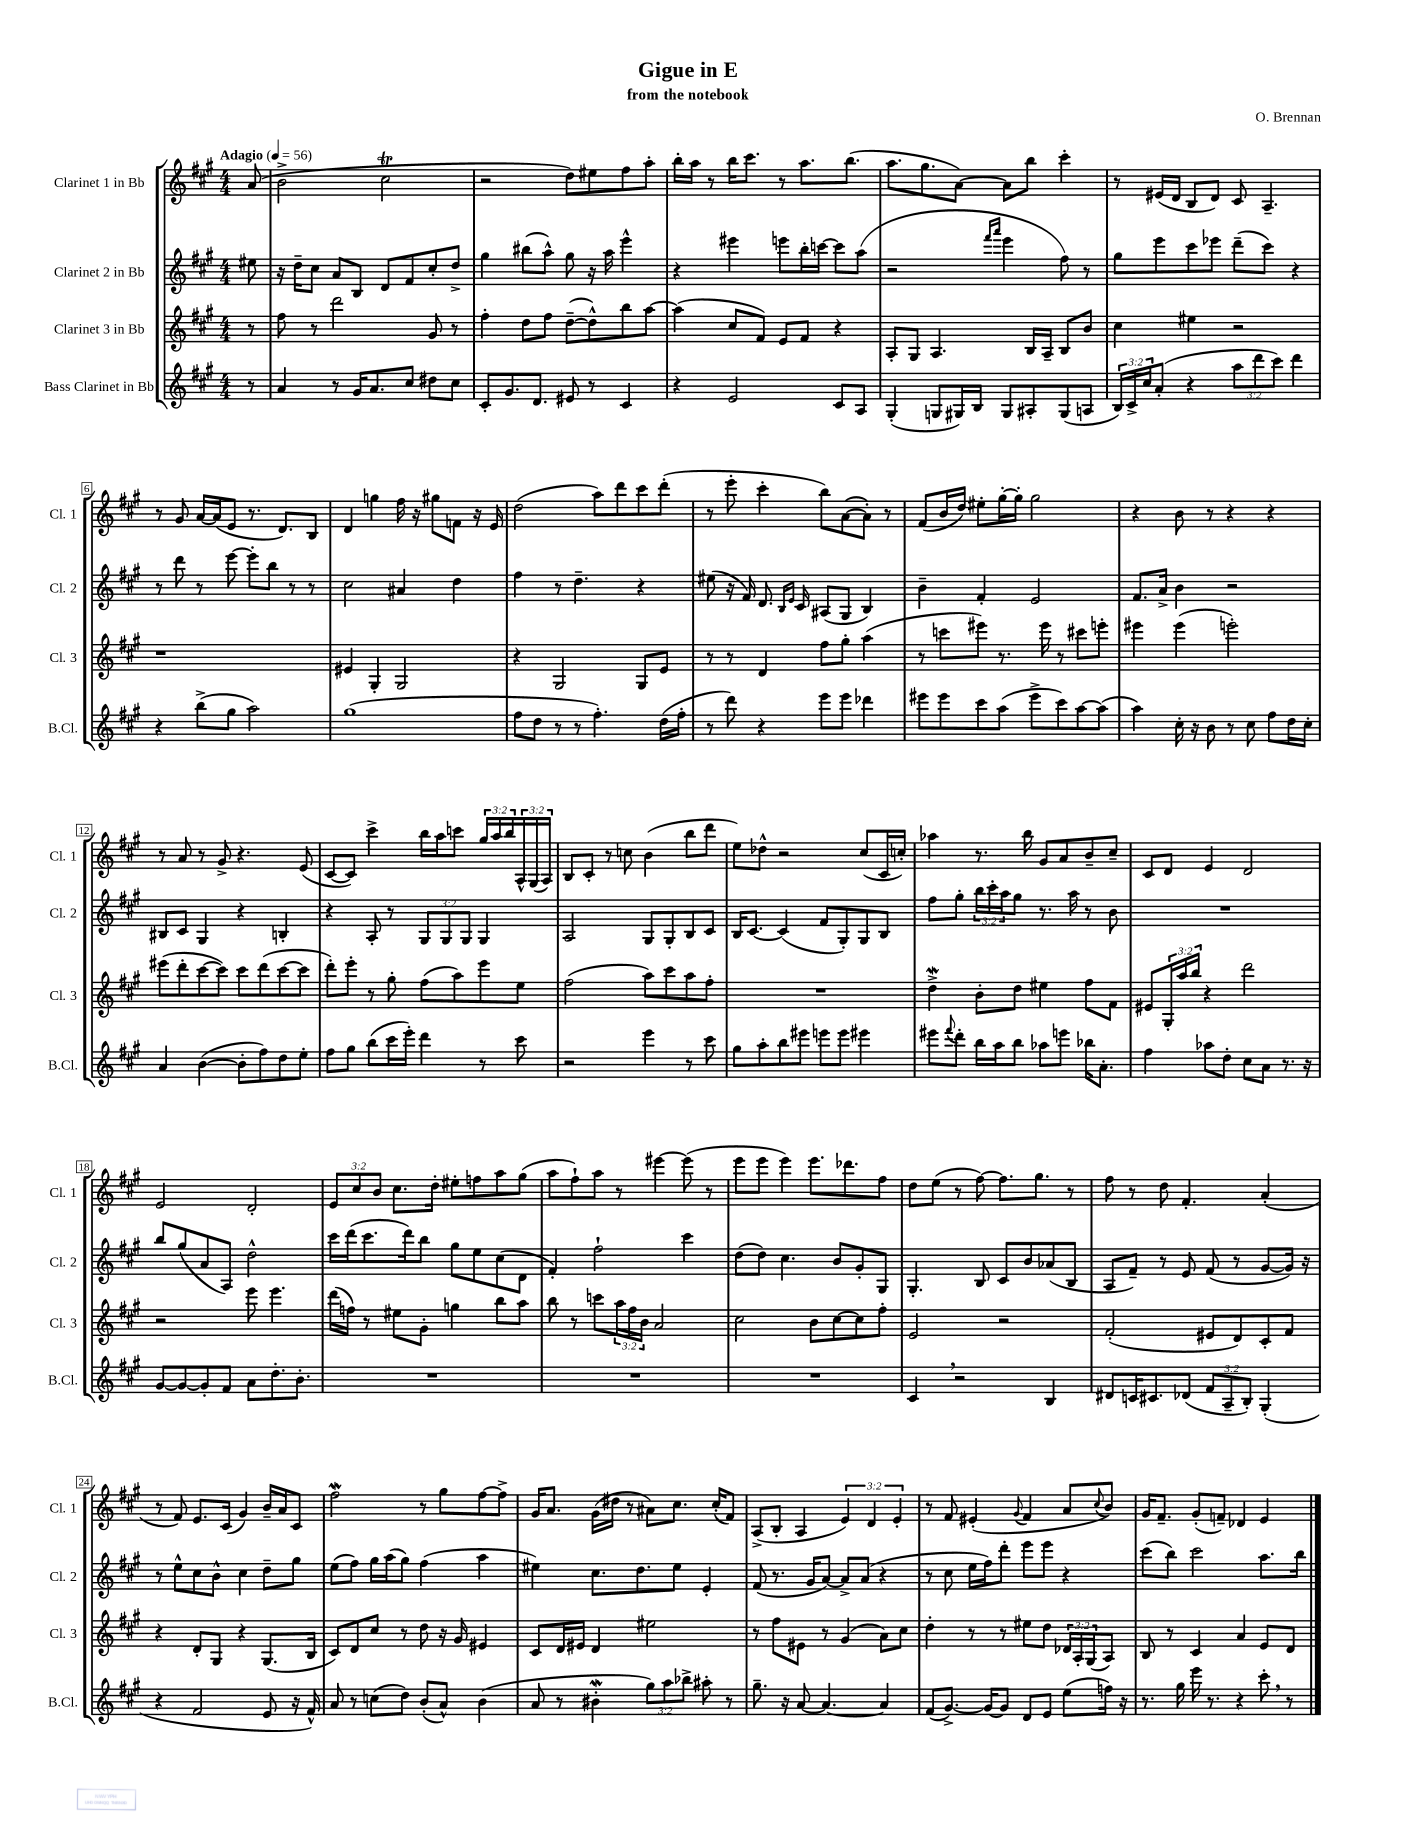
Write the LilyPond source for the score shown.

\header { title = "Gigue in E" composer = "O. Brennan" subtitle = "from the notebook" }
<<
\new StaffGroup <<
\new Staff = "s0" \with { instrumentName = "Clarinet 1 in Bb" shortInstrumentName = "Cl. 1" } {
    \clef treble \key a \major \numericTimeSignature \time 4/4 \override Staff.TupletNumber.text = #tuplet-number::calc-fraction-text \partial 8 \tempo "Adagio" 4 = 56
    a'8( |
    b'2-> cis''2\trill |
    r2 d''8) eis''8 fis''8 a''8-. |
    b''16-. a''16 r8 b''16 cis'''8. r8 a''8. b''8.( |
    a''8. gis''8. a'8~) a'8 b''8 cis'''4-. |
    r8 eis'16( d'16 b8 d'8) cis'8 a4.-- |
    r8 gis'8 a'16~ a'16( e'8 r8. d'8.) b8 |
    d'4 g''4 fis''16 r16 gis''8 f'8 r16 e'16 |
    d''2( a''8) d'''8 cis'''8 d'''8-.( |
    r8 e'''8-. cis'''4-. b''8) a'8~( a'8-.) r8 |
    fis'8( b'16 d''16) eis''8-. gis''16~-. gis''16-. gis''2 |
    r4 b'8 r8 r4 r4 |
    r8 a'8 r8 gis'8-> r4. e'8( |
    cis'8~ cis'8) cis'''4-> b''16 a''16 c'''8 \tuplet 3/2 { gis''16 a''16 b''16 } \tuplet 3/2 { a16-^ gis16( a16) } |
    b8 cis'8-. r8 c''8 b'4( b''8 d'''8 |
    e''8) des''8-^ r2 cis''8( cis'16 c''16-.) |
    aes''4 r8. b''16 gis'8 a'8 b'8-- cis''8-- |
    cis'8 d'8 e'4 d'2 |
    e'2 d'2-. |
    \tuplet 3/2 { e'8 cis''8 b'8 } cis''8. d''16-. eis''8-. f''8 a''8 gis''8( |
    a''8 fis''8-!) a''8 r8 eis'''4~ eis'''8( r8 |
    e'''8 e'''8 e'''4) e'''8. des'''8. fis''8 |
    d''8 e''8( r8 fis''8~) fis''8. gis''8. r8 |
    fis''8 r8 d''8 fis'4.-. a'4-.( |
    r8 fis'8) e'8. cis'16( gis'4) b'16-- a'16 cis'8 |
    fis''2\mordent r8 gis''8 fis''8~ fis''8-> |
    gis'16 a'8. gis'16( dis''16 r8 ais'8) cis''8. cis''16-.( fis'8) |
    a8->( b8-. a4 \tuplet 3/2 { e'4) d'4 e'4-. } |
    r8 fis'8 eis'4-.( \appoggiatura { gis'8 } fis'4 a'8 \appoggiatura { cis''8 } b'8) |
    gis'16 fis'8.-- gis'8-.( f'8--) des'4 e'4 \bar "|." |
}
\new Staff = "s1" \with { instrumentName = "Clarinet 2 in Bb" shortInstrumentName = "Cl. 2" } {
    \clef treble \key a \major \numericTimeSignature \time 4/4 \override Staff.TupletNumber.text = #tuplet-number::calc-fraction-text \partial 8
    eis''8 |
    r16 d''16-- cis''8 a'8 b8 d'8 fis'8 cis''8-. d''8-> |
    gis''4 bis''8( a''8-^) gis''8 r16 a''16 e'''4-^ |
    r4 eis'''4 e'''8 b''16-. c'''16~ c'''8 a''8( |
    r2 \grace { fis'''16 a'''16 } e'''4 fis''8) r8 |
    gis''8 e'''8 cis'''8 ees'''8 d'''8--( cis'''8) r4 |
    r8 d'''8 r8 e'''8~ e'''8-. b''8 r8 r8 |
    cis''2 ais'4 d''4 |
    fis''4 r8 d''4.-- r4 |
    eis''8( r16 fis'16) d'8. \grace { b16 e'16 } cis'16 ais8( gis8 b4) |
    b'4-- fis'4-. e'2 |
    fis'8. a'16-> b'4 r2 |
    bis8 cis'8 gis4 r4 b4-. |
    r4 a8-. r8 \tuplet 3/2 { gis8 gis8 gis8 } gis4 |
    a2 gis8 gis8-. b8 cis'8 |
    b16 cis'8.~ cis'4( fis'8 gis8-.) gis8 b8 |
    fis''8 gis''8-. \tuplet 3/2 { b''16 cis'''16-. a''16 } gis''8 r8. a''16 r8 b'8 |
    R1 |
    b''8 gis''8( a'8 a8) d''2-^ |
    cis'''16 d'''16( cis'''8. d'''16) b''8 gis''8 e''8 cis''8( d'8 |
    fis'4-.) fis''2-! cis'''4 |
    d''8( d''8) cis''4. b'8 gis'8-. gis8 |
    gis4.-. b8 cis'8 b'8 aes'8( b8 |
    a8 fis'8--) r8 e'8 fis'8( r8 gis'8~ gis'16) r16 |
    r8 e''8-^ cis''8 b'8-^ cis''4 d''8-- gis''8 |
    e''8( fis''8) gis''16 a''16( gis''8) fis''4( a''4 |
    eis''4) cis''8. d''8. eis''8 e'4-. |
    fis'8( r8. gis'16 a'8~) a'8-> a'8( r4 |
    r8 cis''8 e''16 fis''16) d'''8-. e'''8 e'''8 r4 |
    cis'''8( b''8) cis'''2 a''8. b''16 \bar "|." |
}
\new Staff = "s2" \with { instrumentName = "Clarinet 3 in Bb" shortInstrumentName = "Cl. 3" } {
    \clef treble \key a \major \numericTimeSignature \time 4/4 \override Staff.TupletNumber.text = #tuplet-number::calc-fraction-text \partial 8
    r8 |
    fis''8 r8 d'''2 gis'8 r8 |
    fis''4-. d''8 fis''8 d''8~--( d''8-^) b''8 a''8~ |
    a''4( cis''8 fis'8) e'8 fis'8 r4 |
    a8-. gis8 a4. b16 a16-- b8 b'8 |
    cis''4 eis''4 r2 |
    r1 |
    eis'4 gis4-. gis2 |
    r4 gis2 gis8 e'8 |
    r8 r8 d'4 fis''8 gis''8-. a''4( |
    r8 c'''8 eis'''8) r8. eis'''16 r8 cis'''8 e'''8-. |
    eis'''4 eis'''4( e'''2-.) |
    eis'''8( d'''8-. cis'''8~ cis'''8) cis'''8 d'''8( cis'''8~ cis'''8 |
    d'''8-.) e'''8-. r8 gis''8-. fis''8( a''8) e'''8 e''8 |
    fis''2( a''8) cis'''8 a''8 fis''8-. |
    R1 |
    d''4->\mordent b'8-. d''8 eis''4 fis''8 fis'8 |
    eis'8 \tuplet 3/2 { gis16-. a''16 b''16 } r4 d'''2 |
    r2 e'''8 e'''4. |
    d'''16( f''16) r8 eis''8 gis'8-. g''4 b''8 a''8 |
    b''8 r8 c'''8 \tuplet 3/2 { a''16 fis''16 b'16 } a'2 |
    cis''2 b'8 cis''8~ cis''8 fis''8-. |
    e'2 r2 |
    fis'2-.( eis'8 d'8) cis'8-. fis'8 |
    r4 d'8-. gis8 r4 gis8.( b16 |
    cis'8) d'8 cis''8 r8 d''8 r16 gis'16 eis'4 |
    cis'8 d'16 eis'16 d'4 eis''2 |
    r8 fis''8 eis'8 r8 gis'4( a'8) cis''8 |
    d''4-. r8 r8 eis''8 d''8 \tuplet 3/2 { des'16 a16-. gis16( } a8) |
    b8 r8 cis'4 a'4 e'8 d'8 \bar "|." |
}
\new Staff = "s3" \with { instrumentName = "Bass Clarinet in Bb" shortInstrumentName = "B.Cl." } {
    \clef treble \key a \major \numericTimeSignature \time 4/4 \override Staff.TupletNumber.text = #tuplet-number::calc-fraction-text \partial 8
    r8 |
    a'4 r8 gis'16 a'8. cis''8 dis''8 cis''8 |
    cis'8-. gis'8. d'8. eis'8 r8 cis'4 |
    r4 e'2 cis'8 a8 |
    gis4-.( g8 gis16) b16 gis8 ais8-. gis8( a8 |
    \tuplet 3/2 { b16) cis'16-> cis''16 } a'8-.( r4 \tuplet 3/2 { a''8 d'''8 cis'''8) } d'''4 |
    r4 b''8->( gis''8 a''2) |
    gis''1( |
    fis''8 d''8 r8 r8 fis''4.-.) d''16( fis''16-. |
    r8 d'''8) r4 e'''8 e'''8 des'''4 |
    eis'''8 eis'''8 cis'''8 a''8( eis'''8-> cis'''8) a''8~ a''8( |
    a''4) cis''16-. r16 b'8 r8 cis''8 fis''8 d''16 cis''16-. |
    a'4 b'4~( b'8-. fis''8) d''8 e''8-. |
    fis''8 gis''8 b''8( cis'''16 e'''16-.) d'''4 r8 cis'''8 |
    r2 e'''4 r8 cis'''8 |
    gis''8 a''8-. b''8 eis'''8 e'''8 e'''8 eis'''4 |
    eis'''8 \appoggiatura { fis'''8 } d'''8-. b''16 a''16 b''8 aes''8 e'''8 bes''16 a'8.-. |
    fis''4 aes''8 d''8-. cis''8 a'8 r8. r16 |
    gis'8~ gis'8~ gis'8-. fis'8 a'8 d''8.-. b'8.-. |
    R1 |
    R1 |
    R1 |
    cis'4 \breathe r2 b4 |
    dis'8 c'16 cis'8. des'8( \tuplet 3/2 { fis'8 a8-- b8-.) } gis4-.( |
    r4 fis'2 e'8 r16 fis'16-^) |
    a'8 r8 c''8( d''8) b'8-.( a'8-^) b'4( |
    a'8 r8 bis'4-.\mordent \tuplet 3/2 { gis''8) a''8 bes''8-> } ais''8-. r8 |
    gis''8.-- r16 a'8~ a'4.~ a'4 |
    fis'8( gis'8.~->) gis'16~ gis'8 d'8 e'8 e''8( f''16) r16 |
    r8. gis''16 e'''16 r8. r4 cis'''8-. \breathe r8 \bar "|." |
}
>>
>>
\layout { \context { \Score \override BarNumber.stencil = #(make-stencil-boxer 0.1 0.3 ly:text-interface::print) } }
